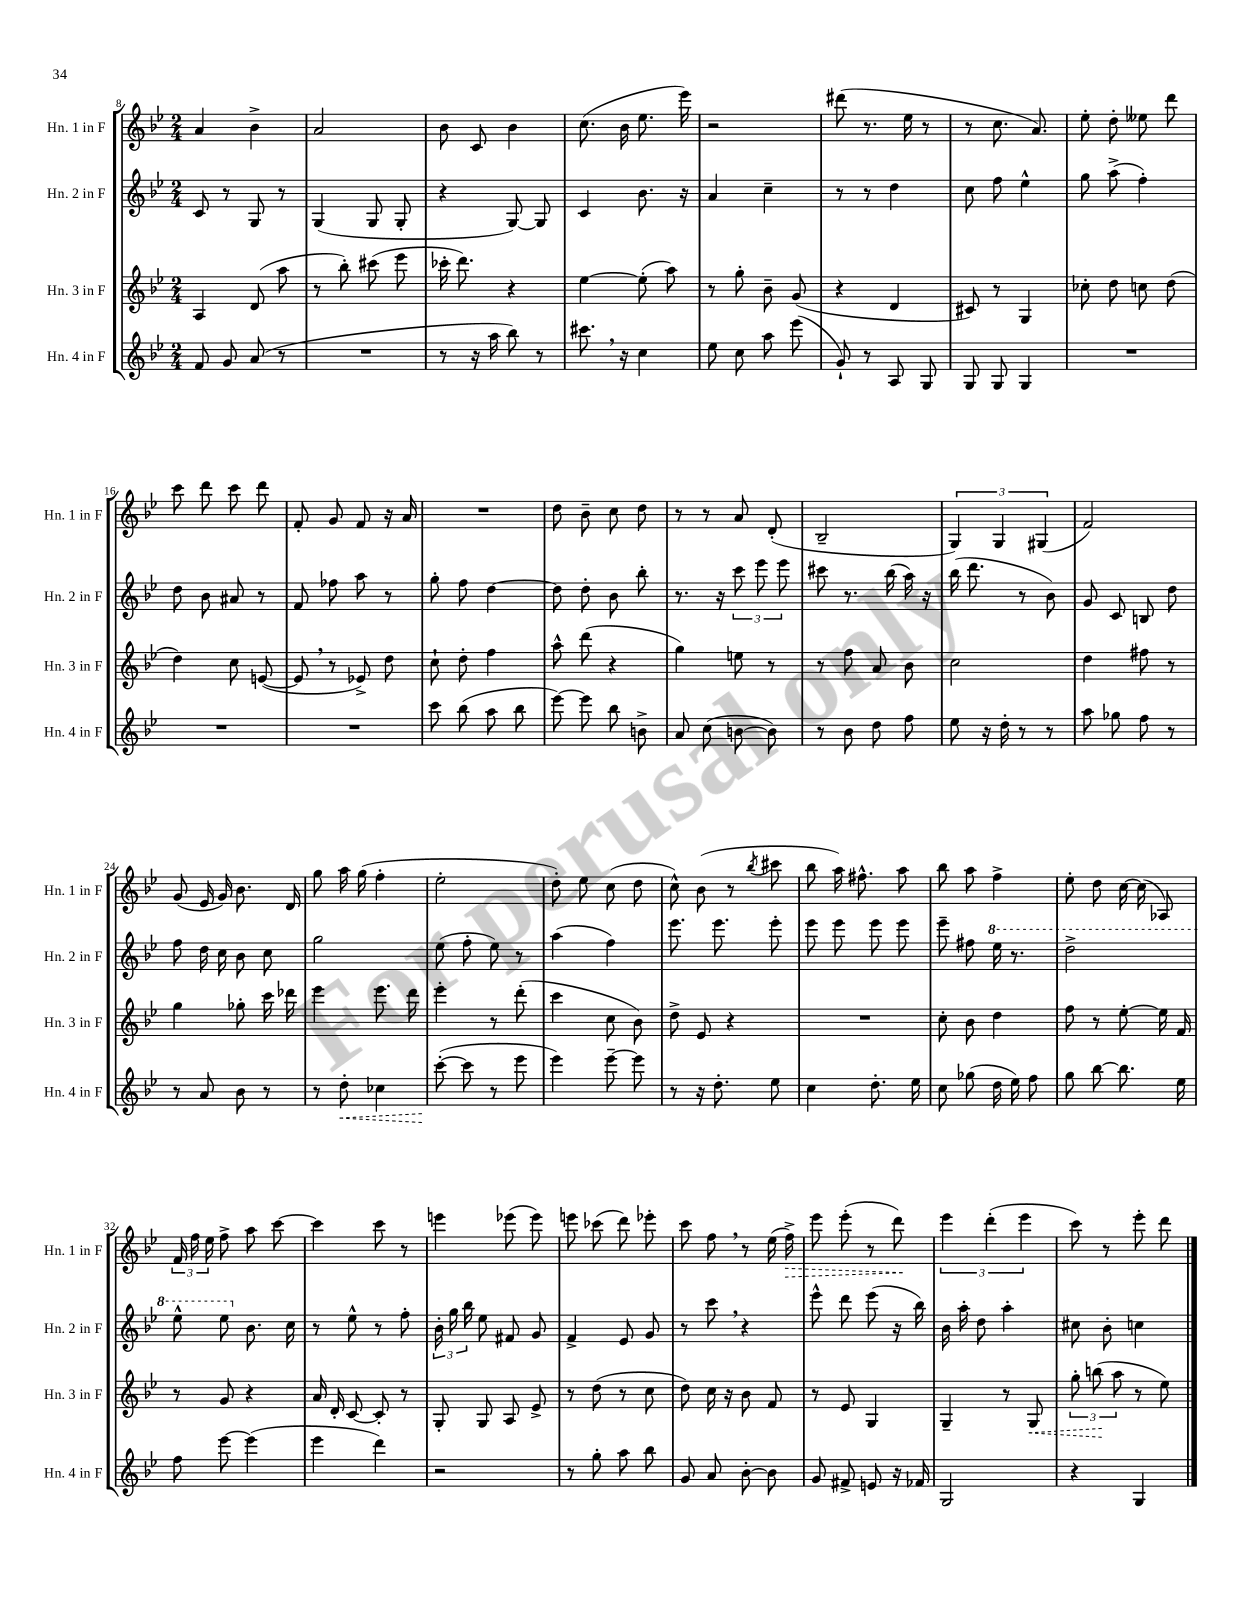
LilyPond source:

<<
\new StaffGroup <<
\new Staff = "s0" \with { instrumentName = "Hn. 1 in F" shortInstrumentName = "Hn. 1 in F" } {
    \clef treble \key bes \major \numericTimeSignature \time 2/4
    \autoBeamOff a'4 bes'4-> |
    a'2 |
    bes'8 c'8 bes'4 |
    c''8.( bes'16 ees''8. ees'''16) |
    r2 |
    dis'''8( r8. ees''16 r8 |
    r8 c''8. a'8.) |
    ees''8-. d''8-. eeses''8 d'''8 |
    c'''8 d'''8 c'''8 d'''8 |
    f'8-. g'8 f'8 r16 a'16 |
    R2 |
    d''8 bes'8-- c''8 d''8 |
    r8 r8 a'8 d'8-.( |
    bes2-- |
    \tuplet 3/2 { g4) g4 gis4( } |
    f'2) |
    g'8( ees'16 g'16) bes'8. d'16 |
    g''8 a''16 g''16( f''4-. |
    ees''2-. |
    d''8-.) ees''8 c''8( d''8 |
    c''8-^) bes'8( r8 \acciaccatura { bes''8 } cis'''8 |
    bes''8 a''16) fis''8.-^ a''8 |
    bes''8 a''8 f''4-> |
    ees''8-. d''8 c''16~ c''16( aes8) |
    \tuplet 3/2 { f'16 f''16 ees''16 } f''8-> a''8 c'''8~ |
    c'''4 c'''8 r8 |
    e'''4 ees'''8( ees'''8) |
    e'''8 ces'''8( d'''8) ees'''8-. |
    c'''8 f''8 \breathe r8 ees''16( \once \override Hairpin.style = #'dashed-line f''16->\>) |
    ees'''8 ees'''8-.( r8 d'''8\!) |
    \tuplet 3/2 { ees'''4 d'''4-.( ees'''4 } |
    c'''8) r8 ees'''8-. d'''8 \bar "|." |
}
\new Staff = "s1" \with { instrumentName = "Hn. 2 in F" shortInstrumentName = "Hn. 2 in F" } {
    \clef treble \key bes \major \numericTimeSignature \time 2/4
    \autoBeamOff c'8 r8 g8 r8 |
    g4( g8 g8-. |
    r4 g8~) g8 |
    c'4 bes'8. r16 |
    a'4 c''4-- |
    r8 r8 d''4 |
    c''8 f''8 ees''4-^ |
    g''8 a''8->( f''4-.) |
    d''8 bes'8 ais'8 r8 |
    f'8 fes''8 a''8 r8 |
    g''8-. f''8 d''4~ |
    d''8 d''8-. bes'8 bes''8-. |
    r8. r16 \tuplet 3/2 { c'''8 ees'''8 ees'''8 } |
    cis'''8 r8. bes''16( a''16) r16 |
    bes''16( d'''8. r8 bes'8) |
    g'8 c'8 b8 d''8 |
    f''8 d''16 c''16 bes'8 c''8 |
    g''2 |
    ees''8( f''8-. ees''8) r8 |
    a''4( f''4) |
    ees'''8. ees'''8. ees'''8-. |
    ees'''8 ees'''8 ees'''8 ees'''8 |
    ees'''8-- fis''8 \ottava #1 ees'''16 r8. |
    d'''2-> |
    ees'''8-^ ees'''8 \ottava #0 bes'8. c''16 |
    r8 ees''8-^ r8 f''8-. |
    \tuplet 3/2 { bes'16-. g''16 bes''16 } ees''8 fis'8 g'8 |
    f'4-> ees'8 g'8 |
    r8 c'''8 \breathe r4 |
    ees'''8-^ d'''8 ees'''8( r16 bes''16) |
    bes'16 a''16-. d''8 a''4-. |
    cis''8 bes'8-. c''4 \bar "|." |
}
\new Staff = "s2" \with { instrumentName = "Hn. 3 in F" shortInstrumentName = "Hn. 3 in F" } {
    \clef treble \key bes \major \numericTimeSignature \time 2/4
    \autoBeamOff a4 d'8( a''8 |
    r8 bes''8-.) cis'''8( ees'''8 |
    ces'''16-. d'''8.) r4 |
    ees''4~ ees''8-.( a''8) |
    r8 g''8-. bes'8-- g'8( |
    r4 d'4 |
    cis'8) r8 g4 |
    ces''8-. d''8 c''8 d''8( |
    d''4) c''8 e'8~( |
    e'8 \breathe r8 ees'8->) d''8 |
    c''8-! d''8-. f''4 |
    a''8-^ d'''8( r4 |
    g''4) e''8 r8 |
    r8 f''8 a'8 bes'8 |
    c''2 |
    d''4 fis''8 r8 |
    g''4 ges''8-. c'''16 des'''16 |
    ees'''4 ees'''8. d'''16 |
    ees'''4-. r8 d'''8-.( |
    c'''4 c''8 bes'8) |
    d''8-> ees'8 r4 |
    R2 |
    c''8-. bes'8 d''4 |
    f''8 r8 ees''8~-. ees''16 f'16 |
    r8 g'8 r4 |
    a'16 d'16-. c'8~ c'8-. r8 |
    g8-. g8 a8 ees'8-> |
    r8 d''8( r8 c''8 |
    d''8) c''16 r16 bes'8 f'8 |
    r8 ees'8 g4 |
    g4-- r8 \once \override Hairpin.style = #'dashed-line g8\< |
    \tuplet 3/2 { g''8-. b''8\!( a''8 } r8 ees''8) \bar "|." |
}
\new Staff = "s3" \with { instrumentName = "Hn. 4 in F" shortInstrumentName = "Hn. 4 in F" } {
    \clef treble \key bes \major \numericTimeSignature \time 2/4
    \autoBeamOff f'8 g'8 a'8( r8 |
    R2 |
    r8 r16 a''16 bes''8) r8 |
    cis'''8. \breathe r16 c''4 |
    ees''8 c''8 a''8 ees'''8( |
    g'8-!) r8 a8 g8 |
    g8 g8 g4 |
    R2 |
    R2 |
    R2 |
    c'''8 bes''8( a''8 bes''8 |
    ees'''8~) ees'''8 bes''8 b'8-> |
    a'8 c''8( b'8~ b'8) |
    r8 bes'8 d''8 f''8 |
    ees''8 r16 d''16-. r8 r8 |
    a''8 ges''8 f''8 r8 |
    r8 a'8 bes'8 r8 |
    r8 \once \override Hairpin.style = #'dashed-line d''8-.\< ces''4 |
    c'''8~-.\!( c'''8 r8 ees'''8 |
    ees'''4) ees'''8~-- ees'''8 |
    r8 r16 d''8.-. ees''8 |
    c''4 d''8.-. ees''16 |
    c''8 ges''8( d''16 ees''16) f''8 |
    g''8 bes''8~ bes''8. ees''16 |
    f''8 ees'''8~ ees'''4( |
    ees'''4 d'''4) |
    r2 |
    r8 g''8-. a''8 bes''8 |
    g'8 a'8 bes'8~-. bes'8 |
    g'8 fis'8-> e'8 r16 fes'16 |
    g2 |
    r4 g4 \bar "|." |
}
>>
>>
\layout { \context { \Score currentBarNumber = #8 } }
